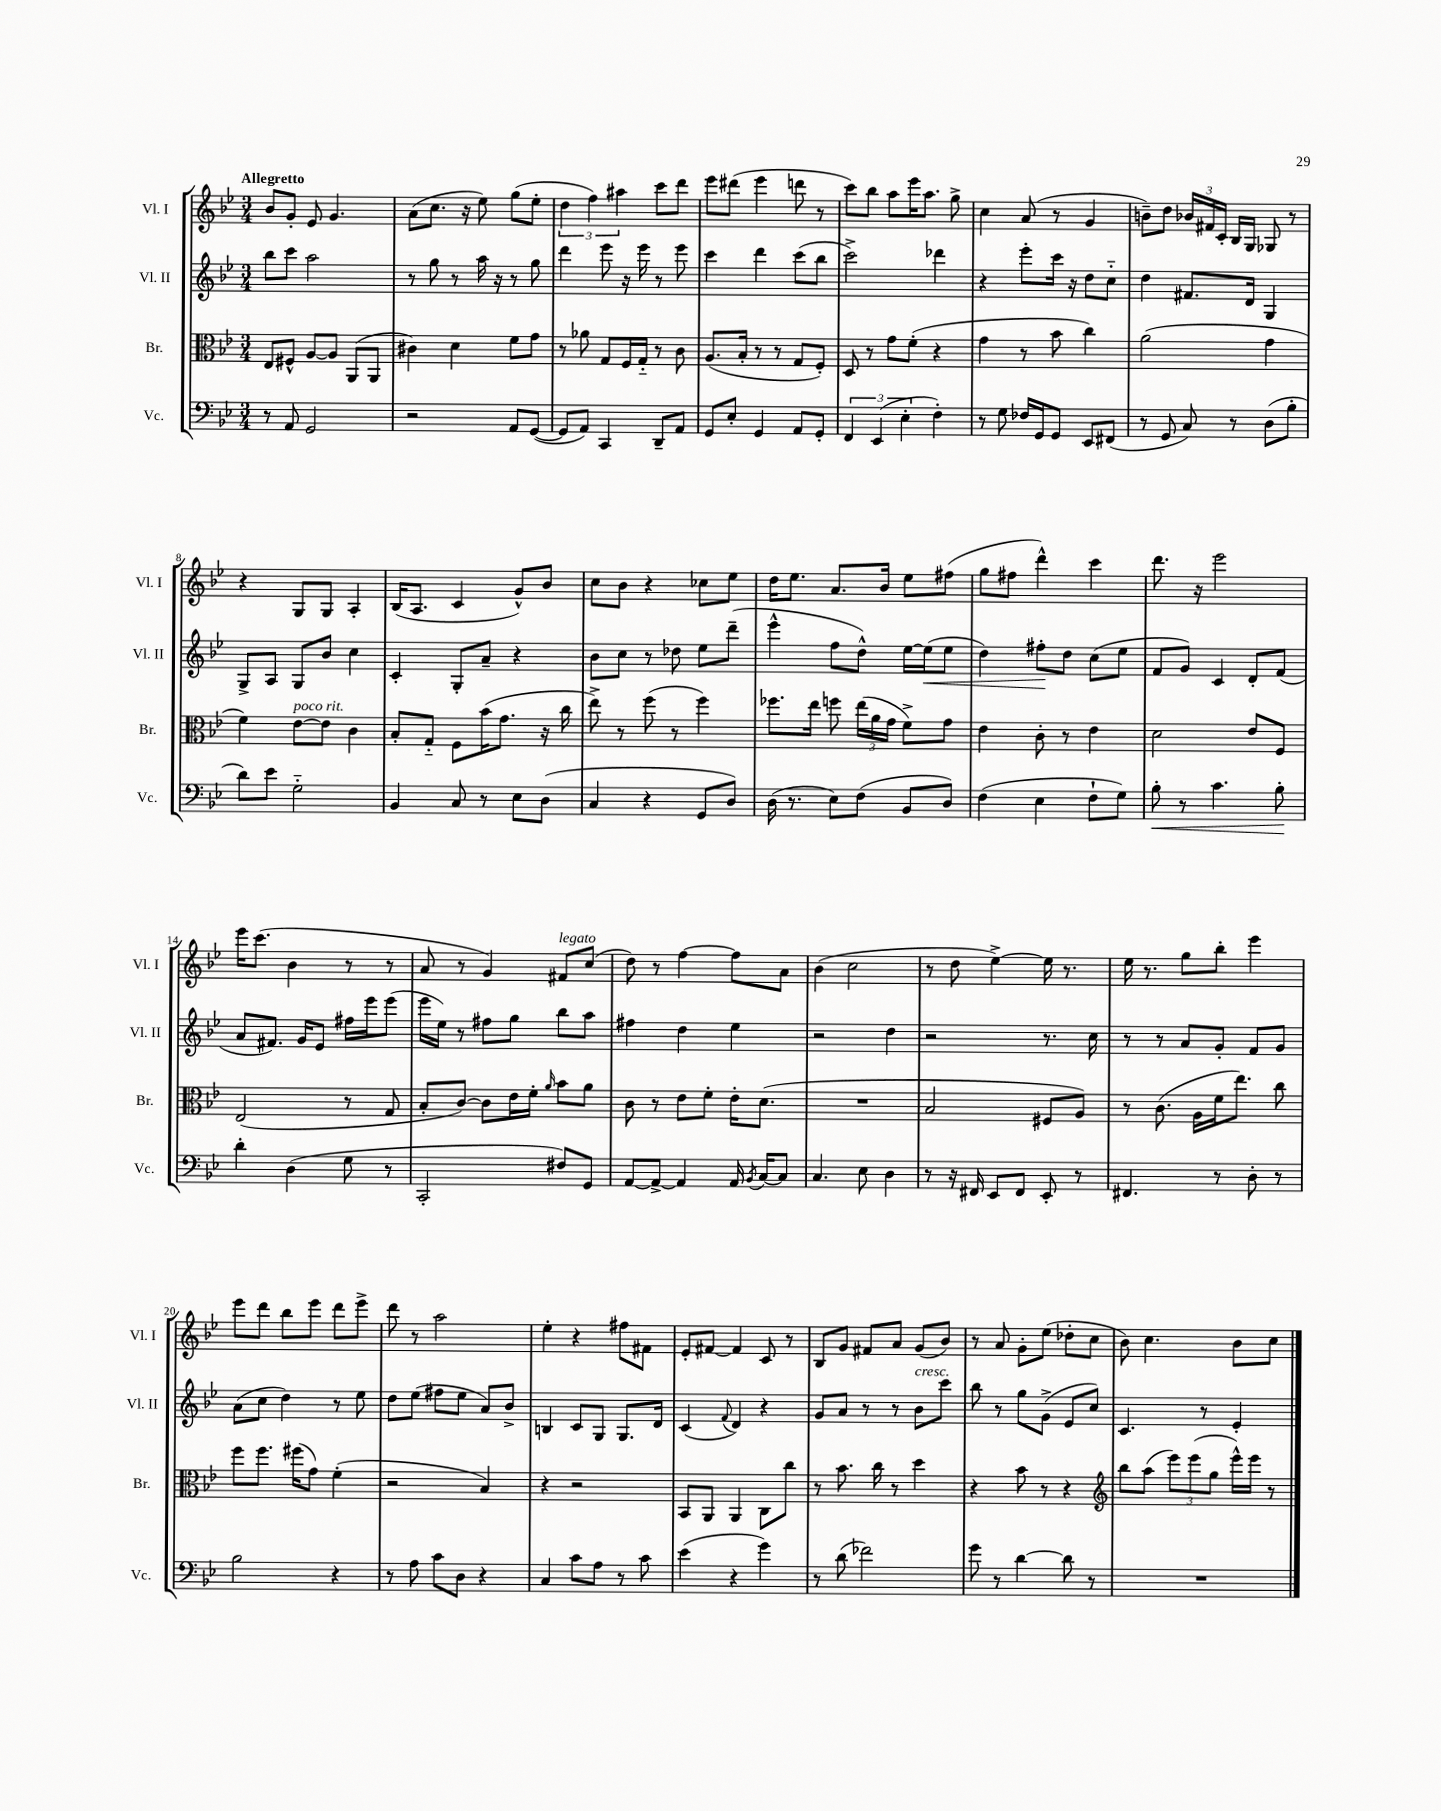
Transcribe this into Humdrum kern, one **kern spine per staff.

**kern	**kern	**kern	**kern
*staff4	*staff3	*staff2	*staff1
*clefF4	*clefC3	*clefG2	*clefG2
*k[b-e-]	*k[b-e-]	*k[b-e-]	*k[b-e-]
*M3/4	*M3/4	*M3/4	*M3/4
8r	8E-	8bb-	8b-
8AA	8F#^^	8ccc	8g'
2GG	[8A	2aa	8e-
.	8A]	.	4.g
.	(8AA	.	.
.	8AA	.	.
=	=	=	=
2r	4c#)	8r	(8a
.	.	8gg	8.cc
.	4d	8r	.
.	.	.	16r
.	.	16aa	8ee-)
.	.	16r	.
8AA	8f	8r	(8gg
([8GG	8g	8gg	8ee-'
=	=	=	=
8GG]	8r	4ddd	6dd
8AA)	8a-	.	.
.	.	.	6ff)
4CC	8G	8eee-	.
.	.	.	6aa#
.	16F	16r	.
.	16G'~	16eee-	.
8DD~	8r	8r	8ccc
8AA	8c	8eee-	8ddd
=	=	=	=
8GG	(8.A	4ccc	8eee-
8E-'	.	.	(8ddd#
.	16B-'	.	.
4GG	8r	4ddd	4eee-
.	8r	.	.
8AA	8G	(8ccc	8ddd
8GG'	8F')	8bb-	8r
=	=	=	=
6FF	8D	2ccc^)	8ccc)
.	8r	.	8bb-
(6EE-	.	.	.
.	8g	.	8aa
6E-'	.	.	.
.	(8f'	.	16eee-
.	.	.	8.aa
4F')	4r	4ddd-	.
.	.	.	8gg^
=	=	=	=
8r	4g	4r	4cc
8G	.	.	.
16F-	8r	8eee-'	(8a
16GG	.	.	.
8GG	8b-	16ccc	8r
.	.	16r	.
8EE-	4cc)	8dd	4g
(8FF#	.	8cc'~	.
=	=	=	=
8r	(2a	4dd	8b~)
8GG	.	.	8dd
8C)	.	8.f#	24b-
.	.	.	24f#
.	.	.	24c'
8r	.	.	16B-
.	.	16d	16G
(8D	4g	4G	8G-
8B-'	.	.	8r
=	=	=	=
8d)	4f)	8G^	4r
8e-	.	8A	.
2G'~	[8e-	8G	8G
.	8e-]	8b-	8G
.	4c	4cc	4A'
=	=	=	=
4BB-	8B-'	4c'	(16B-
.	.	.	8.A
.	8G'~	.	.
8C	8F	8G'	4c
8r	(16b-	8a~	.
.	8.g	.	.
8E-	.	4r	8g^^)
(8D	16r	.	8b-
.	16cc	.	.
=	=	=	=
4C	8ee-^)	8b-	8cc
.	8r	8cc	8b-
4r	(8ff	8r	4r
.	8r	8dd-	.
8GG	4ff)	8ee-	8cc-
8D)	.	(8ddd~	8ee-
=	=	=	=
(16D	8.ff-	4eee-^^	16dd
8.r	.	.	8.ee-
.	16ee-	.	.
8E-)	8ff	8ff	8.a
(8F	(24ee-	8dd^^)	.
.	24a	.	.
.	.	.	16b-
.	24g	.	.
8BB-	8f^)	[16ee-	8ee-
.	.	(16ee-]	.
8D)	8g	8ee-	(8ff#
=	=	=	=
(4F	4e-	4dd)	8gg
.	.	.	8ff#
4E-	8c'	8ff#'	4ddd^^)
.	8r	8dd	.
8F`	4e-	(8cc	4ccc
8G)	.	8ee-	.
=	=	=	=
8B-'	2d	8f	8.ddd
8r	.	8g)	.
.	.	.	16r
4.c	.	4c	2eee-
.	8e-	8d'	.
8B-'	8F	(8f	.
=	=	=	=
4d'	(2E-	8a	16eee-
.	.	.	(8.ccc
.	.	8.f#)	.
(4D	.	.	4b-
.	.	16g	.
.	.	8e-	.
8G	8r	16ff#	8r
.	.	16eee-	.
8r	8G	(8eee-	8r
=	=	=	=
2CC'	8B-'	16eee-	8a
.	.	16ee-)	.
.	[8c)	8r	8r
.	8c]	8ff#	4g)
.	16e-	8gg	.
.	16f'	.	.
.	16qqa	.	.
8F#)	8b-	8bb-	8f#
8GG	8a	8aa	(8cc
=	=	=	=
[8AA	8c	4ff#	8dd)
8AA^_	8r	.	8r
4AA]	8e-	4dd	[4ff
.	8f'	.	.
16AA	16e-'	4ee-	8ff]
8qBB-	.	.	.
[16C	(8.d	.	.
8C]	.	.	8a
=	=	=	=
4.C	2.r	2r	(4b-
.	.	.	2cc
8E-	.	.	.
4D	.	4dd	.
=	=	=	=
8r	2B-	2r	8r
16r	.	.	8dd
16FF#	.	.	.
8EE-	.	.	[4ee-^)
8FF#	.	.	.
8EE-'	8F#	8.r	16ee-]
.	.	.	8.r
8r	8A)	.	.
.	.	16cc	.
=	=	=	=
4.FF#	8r	8r	16ee-
.	.	.	8.r
.	(8.c	8r	.
.	.	8a	8gg
.	16A	.	.
8r	16f	8g'	8bb-'
.	8.ee-)	.	.
8D'	.	8f	4eee-
8r	8cc	8g	.
=	=	=	=
2B-	8ff	(8a	8eee-
.	8.ff	8cc	8ddd
.	.	4dd)	8bb-
.	(16ff#	.	.
.	8g)	.	8eee-
4r	(4f'	8r	8ddd
.	.	8ee-	8eee-^
=	=	=	=
8r	2r	8dd	8ddd
8A	.	(8ee-	8r
8c	.	8ff#	2aa
8D	.	8ee-	.
4r	4B-)	8a)	.
.	.	8b-^	.
=	=	=	=
4C	4r	4B	4ee-'
8c	2r	8c	4r
8A	.	8G	.
8r	.	8.G	8ff#
8c	.	.	8f#
.	.	16d	.
=	=	=	=
(4e-	8BB-	(4c	8e-'
.	8AA	.	[8f#
.	.	8qqf	.
4r	4AA	4d)	4f#]
4g)	8C	4r	8c
.	8cc	.	8r
=	=	=	=
8r	8r	8g	8B-
(8d	8.b-	8a	8g
2f-)	.	8r	8f#
.	16cc	.	.
.	8r	8r	8a
.	4dd	8b-	(8g
.	.	8ccc	8b-)
=	=	=	=
8g	4r	8bb-	8r
8r	.	8r	8a
[4d	8b-	8gg	8g'
.	8r	(8g^	(8ee-
8d]	4r	8e-	8dd-'
8r	.	8cc)	8cc
=	=	=	=
*	*clefG2	*	*
2.r	8bb-	4.c	8b-)
.	(8aa	.	4.cc
.	12eee-)	.	.
.	(12eee-	.	.
.	.	8r	.
.	12gg	.	.
.	16eee-^^)	4e-'	8b-
.	16eee-	.	.
.	8r	.	8cc
==	==	==	==
*-	*-	*-	*-
